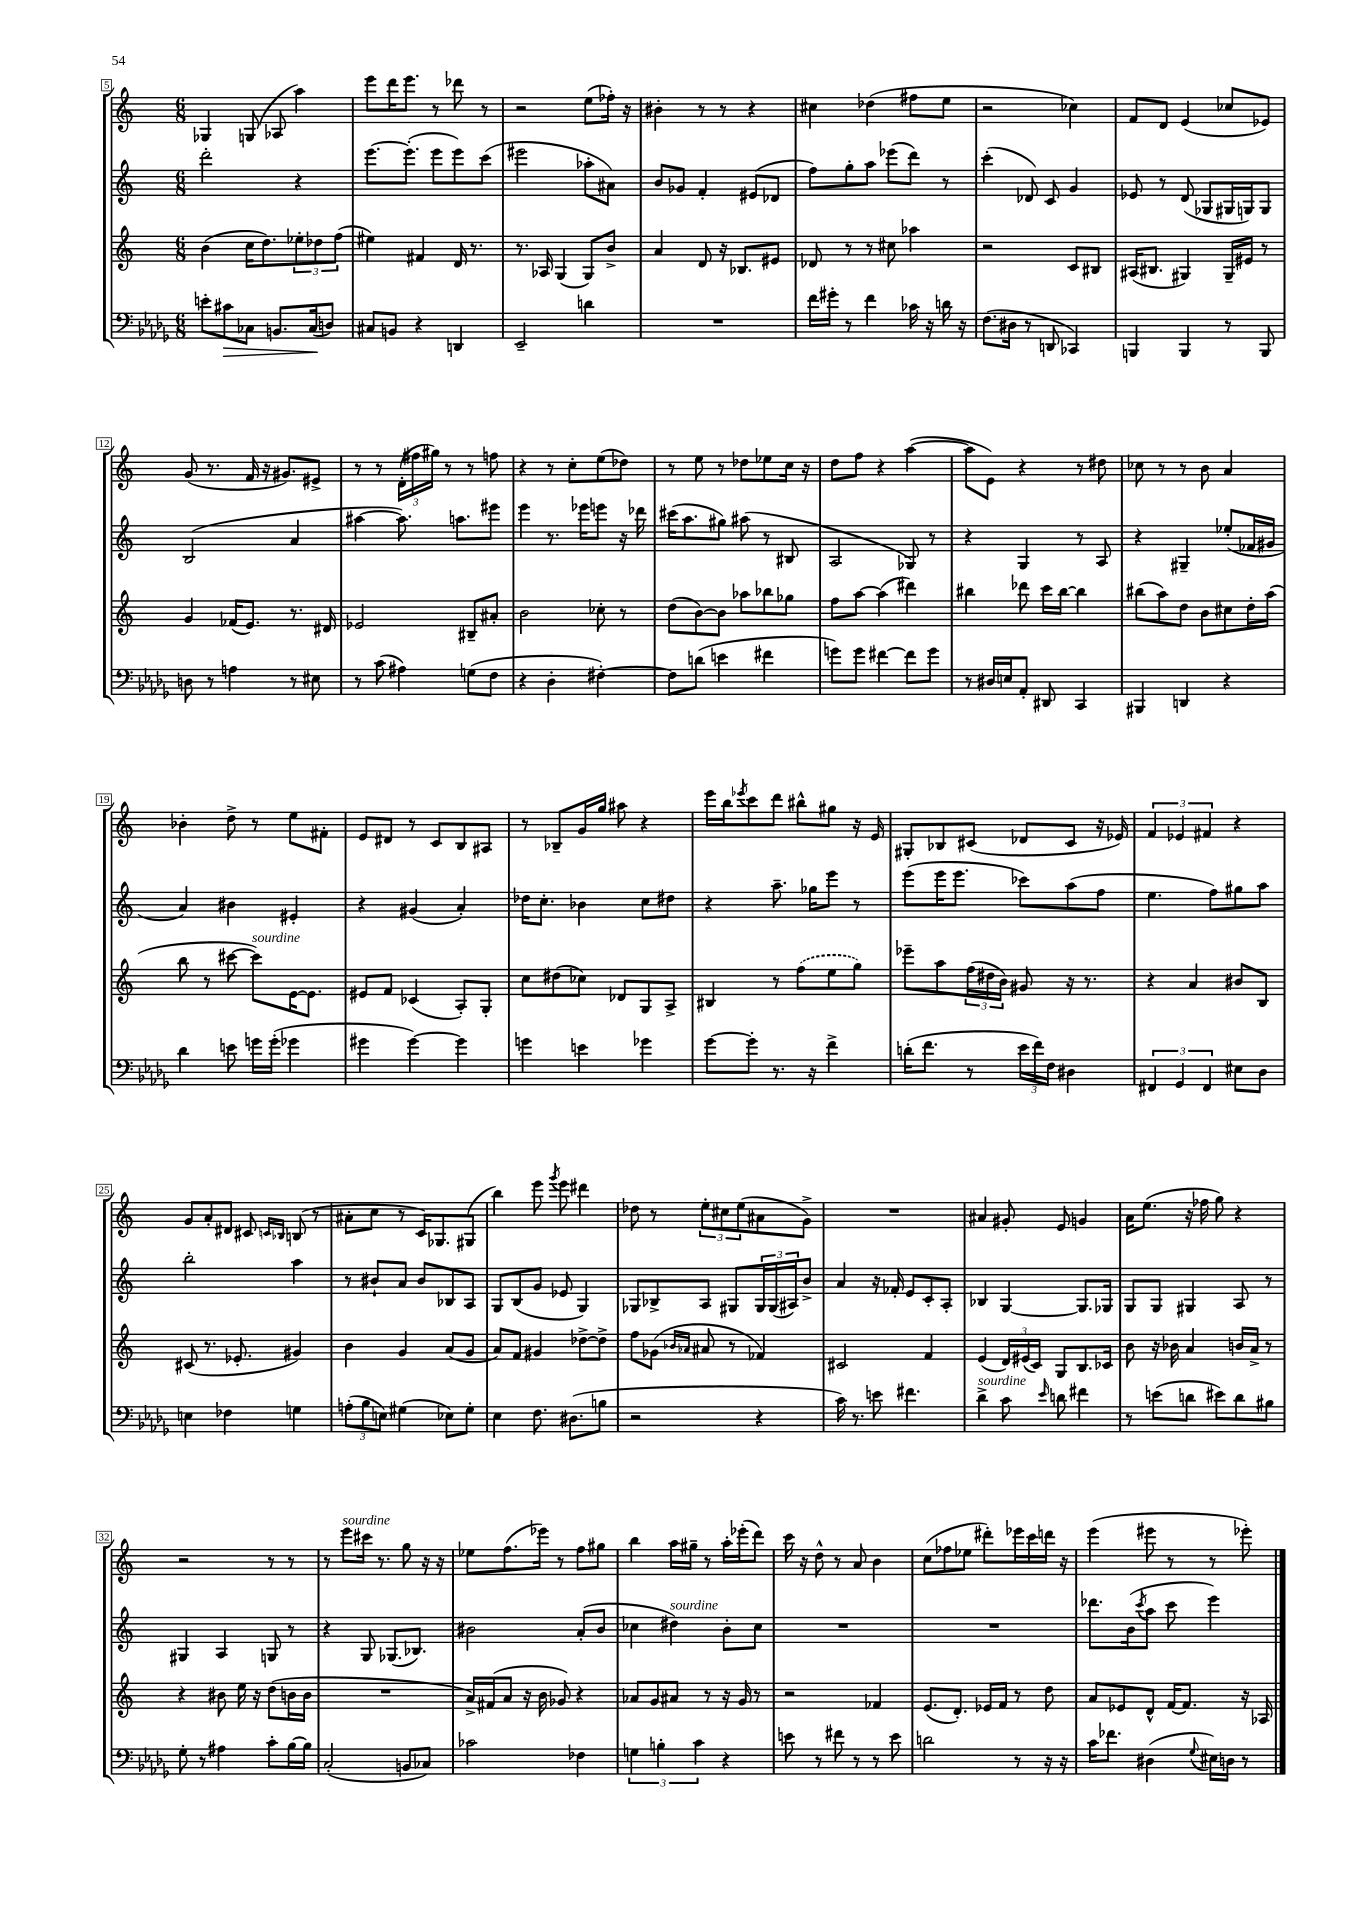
<<
\new StaffGroup <<
\new Staff = "s0" {
    \clef treble \key c \major \numericTimeSignature \time 6/8
    ges4 g8( aes8 a''4) |
    e'''8 d'''16 e'''8. r8 des'''8 r8 |
    r2 e''8( fes''16-.) r16 |
    bis'4-. r8 r8 r4 |
    cis''4 des''4( fis''8 e''8 |
    r2 ces''4) |
    f'8 d'8 e'4( ces''8 ees'8) |
    g'8( r8. f'16 r16 gis'8.) eis'8-> |
    r8 r8 \tuplet 3/2 { d'16-.( fis''16 gis''16) } r8 r8 f''8 |
    r4 r8 c''8-. e''8( des''8) |
    r8 e''8 r8 des''8 ees''8 c''16 r16 |
    d''8 f''8 r4 a''4~( |
    a''8 e'8) r4 r8 dis''8 |
    ces''8 r8 r8 b'8 a'4 |
    bes'4-. d''8-> r8 e''8 fis'8-. |
    e'8 dis'8 r8 c'8 b8 ais8 |
    r8 bes8-- g'16 g''16 ais''8 r4 |
    e'''16 b''16 \acciaccatura { ees'''8 } c'''8 d'''8 bis''8-^ gis''8 r16 e'16 |
    gis8-. bes8 cis'8( des'8 cis'8 r16 ees'16) |
    \tuplet 3/2 { f'4 ees'4 fis'4 } r4 |
    g'8 a'8-. dis'8 cis'8 \grace { c'16 bes16 } b8( r8 |
    ais'8-. c''8 r8 c'16) ges8. gis8( |
    b''4) e'''8 \acciaccatura { g'''8 } e'''8 dis'''4 |
    des''8 r8 \tuplet 3/2 { e''8-. cis''8 e''8( } ais'8 g'8->) |
    R2. |
    ais'4 gis'8-. e'8 g'4 |
    a'16 e''8.( r16 fes''16 g''8) r4 |
    r2 r8 r8 |
    r8 e'''8^\markup { \italic "sourdine" } cis'''16 r8. g''8 r16 r16 |
    ees''8 f''8.( ees'''16) r8 f''8 gis''8 |
    b''4 a''16 gis''16-- r8 a''16-. ees'''16-.( d'''8) |
    c'''16 r16 d''8-^ r8 a'8 b'4 |
    c''8( fes''8 ees''8 dis'''8-.) ees'''16 c'''16 d'''16 r16 |
    e'''4( eis'''8 r8 r8 ees'''8-.) \bar "|." |
}
\new Staff = "s1" {
    \clef treble \key c \major \numericTimeSignature \time 6/8
    d'''2-. r4 |
    e'''8.~ e'''8.-.( e'''8 e'''8) c'''8( |
    eis'''2 aes''8-. ais'8) |
    b'8 ges'8 f'4-. eis'8( des'8 |
    f''8) g''8-. a''8 ees'''8( d'''8) r8 |
    c'''4-.( des'8) c'8 g'4 |
    ees'8 r8 d'8( ges8 gis16 g16) g8 |
    b2( a'4 |
    ais''4~ ais''8.) a''8. eis'''8 |
    e'''4 r8. ees'''16 e'''8 r16 des'''16 |
    cis'''16( a''8. gis''8) ais''8( r8 bis8 |
    a2 ges8) r8 |
    r4 g4 r8 a8 |
    r4 gis4-- ees''8-.( fes'16 gis'16 |
    a'4) bis'4 eis'4-. |
    r4 gis'4( a'4-.) |
    des''16 c''8.-. bes'4 c''8 dis''8 |
    r4 a''8.-- ges''16 e'''8 r8 |
    e'''8( e'''16 e'''8. ces'''8) a''8( f''8 |
    e''4. f''8) gis''8 a''8 |
    b''2-. a''4 |
    r8 bis'8-! a'8 bis'8 bes8 a8 |
    g8 b8( g'8 ees'8 g4) |
    ges8 bes8-> a8 gis8 \tuplet 3/2 { gis16 gis16( ais16) } b'8-> |
    a'4 r16 fes'16-. e'8 c'8-. a8-. |
    bes4 g4~ g8. ges16 |
    g8 g8 gis4 a8 r8 |
    gis4 a4 g8 r8 |
    r4 g8 ges8.( bes8.) |
    bis'2 a'8-.( bis'8 |
    ces''4 dis''4^\markup { \italic "sourdine" }) b'8-. ces''8 |
    R2. |
    R2. |
    des'''8. b'16( \acciaccatura { c'''8 } a''8 c'''8 e'''4) \bar "|." |
}
\new Staff = "s2" {
    \clef treble \key c \major \numericTimeSignature \time 6/8
    b'4( c''16 d''8.) \tuplet 3/2 { ees''8-. des''8 f''8( } |
    eis''4) fis'4 d'16 r8. |
    r8. aes16 g4( g8) b'8-> |
    a'4 d'8 r16 bes8. eis'8 |
    des'8 r8 r8 cis''8 aes''4 |
    r2 c'8 bis8 |
    ais16( bis8. gis4) gis16-- eis'16 r8 |
    g'4 fes'16( e'8.) r8. dis'16 |
    ees'2 bis8-- ais'8-. |
    b'2 ces''8-. r8 |
    d''8( b'8~) b'8 aes''8 bes''8 ges''8 |
    f''8 a''8~ a''4( dis'''4) |
    bis''4 des'''8 c'''16 bis''16~ bis''4 |
    bis''8( a''8) d''8 b'8 cis''8 d''16-. a''16( |
    b''8 r8 cis'''8~ cis'''8^\markup { \italic "sourdine" }) e'16~ e'8. |
    eis'8 f'8 ces'4( a8-.) g8-. |
    c''8 dis''8( ces''8) des'8 g8 a8-> |
    bis4 r8 \once \slurDashed f''8( e''8 g''8) |
    ees'''8-- a''8 \tuplet 3/2 { f''16( dis''16 b'16) } gis'8 r16 r8. |
    r4 a'4 bis'8 b8 |
    cis'8( r8. ees'8.-. gis'4) |
    b'4 g'4 a'8( g'8 |
    a'8) f'8 gis'4 des''8~-> des''8-> |
    f''8 ges'8( \grace { bes'16 aes'16 } ais'8 r8 fes'4) |
    cis'2 f'4 |
    e'4( \tuplet 3/2 { d'16) eis'16( c'16) } g8 b8. ces'16 |
    b'8 r16 bes'16 a'4 b'16 a'16-> r8 |
    r4 bis'8 e''16 r16 d''8( b'16 b'16 |
    R2. |
    a'16->) fis'16( a'8 r16 b'16 ges'8) r4 |
    aes'8 g'8 ais'8 r8 r16 g'16 r8 |
    r2 fes'4 |
    e'8.( d'8.-.) ees'16 f'16 r8 d''8 |
    a'8 ees'8 d'8-^ f'16~ f'8. r16 aes16 \bar "|." |
}
\new Staff = "s3" {
    \clef bass \key des \major \numericTimeSignature \time 6/8
    e'8-. cis'8\> ces8 b,8. ces16\!( d8) |
    cis8 b,8 r4 d,4 |
    ees,2-- d'4 |
    R2. |
    f'16 gis'16-. r8 f'4 ces'16 r16 d'16 r16 |
    f8.( dis16 r8 d,8 ces,4) |
    b,,4 b,,4 r8 b,,8 |
    d8 r8 a4 r8 eis8 |
    r8 c'8( ais4) g8( f8 |
    r4 des4-. fis4~-.) |
    fis8 d'8( e'4 fis'4 |
    g'8) g'8 fis'4~ fis'8 g'8 |
    r8 dis16 e16 aes,8-. dis,8 c,4 |
    bis,,4 d,4 r4 |
    des'4 e'8 g'16 g'16-.( ges'4 |
    gis'4 gis'4~) gis'4 |
    g'4 e'4 ges'4 |
    ges'8~ ges'8-. r8. r16 f'4-> |
    d'16-.( f'8. r8 \tuplet 3/2 { ees'16 f'16) f16 } dis4 |
    \tuplet 3/2 { fis,4 ges,4 fis,4 } eis8 des8 |
    e4 fes4 g4 |
    \tuplet 3/2 { a8-.( bes8 e8) } gis4( ees8) gis8-. |
    ees4 f8. dis8.( b8 |
    r2 r4 |
    c'16) r8. e'8 fis'4. |
    des'4->^\markup { \italic "sourdine" } c'8 \grace { ees'16 } d'8 fis'4 |
    r8 e'8( d'8 eis'8) d'8 bis8 |
    ges8-. r8 ais4 c'8-. bes16~ bes16 |
    c2-.( b,8 ces8) |
    ces'2 fes4 |
    \tuplet 3/2 { g4 b4-. c'4 } r4 |
    e'8 r8 fis'8 r8 r8 e'8 |
    d'2 r8 r16 r16 |
    c'16 fes'8. dis4( \appoggiatura { ges8 } eis16) d16 r8 \bar "|." |
}
>>
>>
\layout { \context { \Score currentBarNumber = #5 \override BarNumber.stencil = #(make-stencil-boxer 0.1 0.3 ly:text-interface::print) } }
